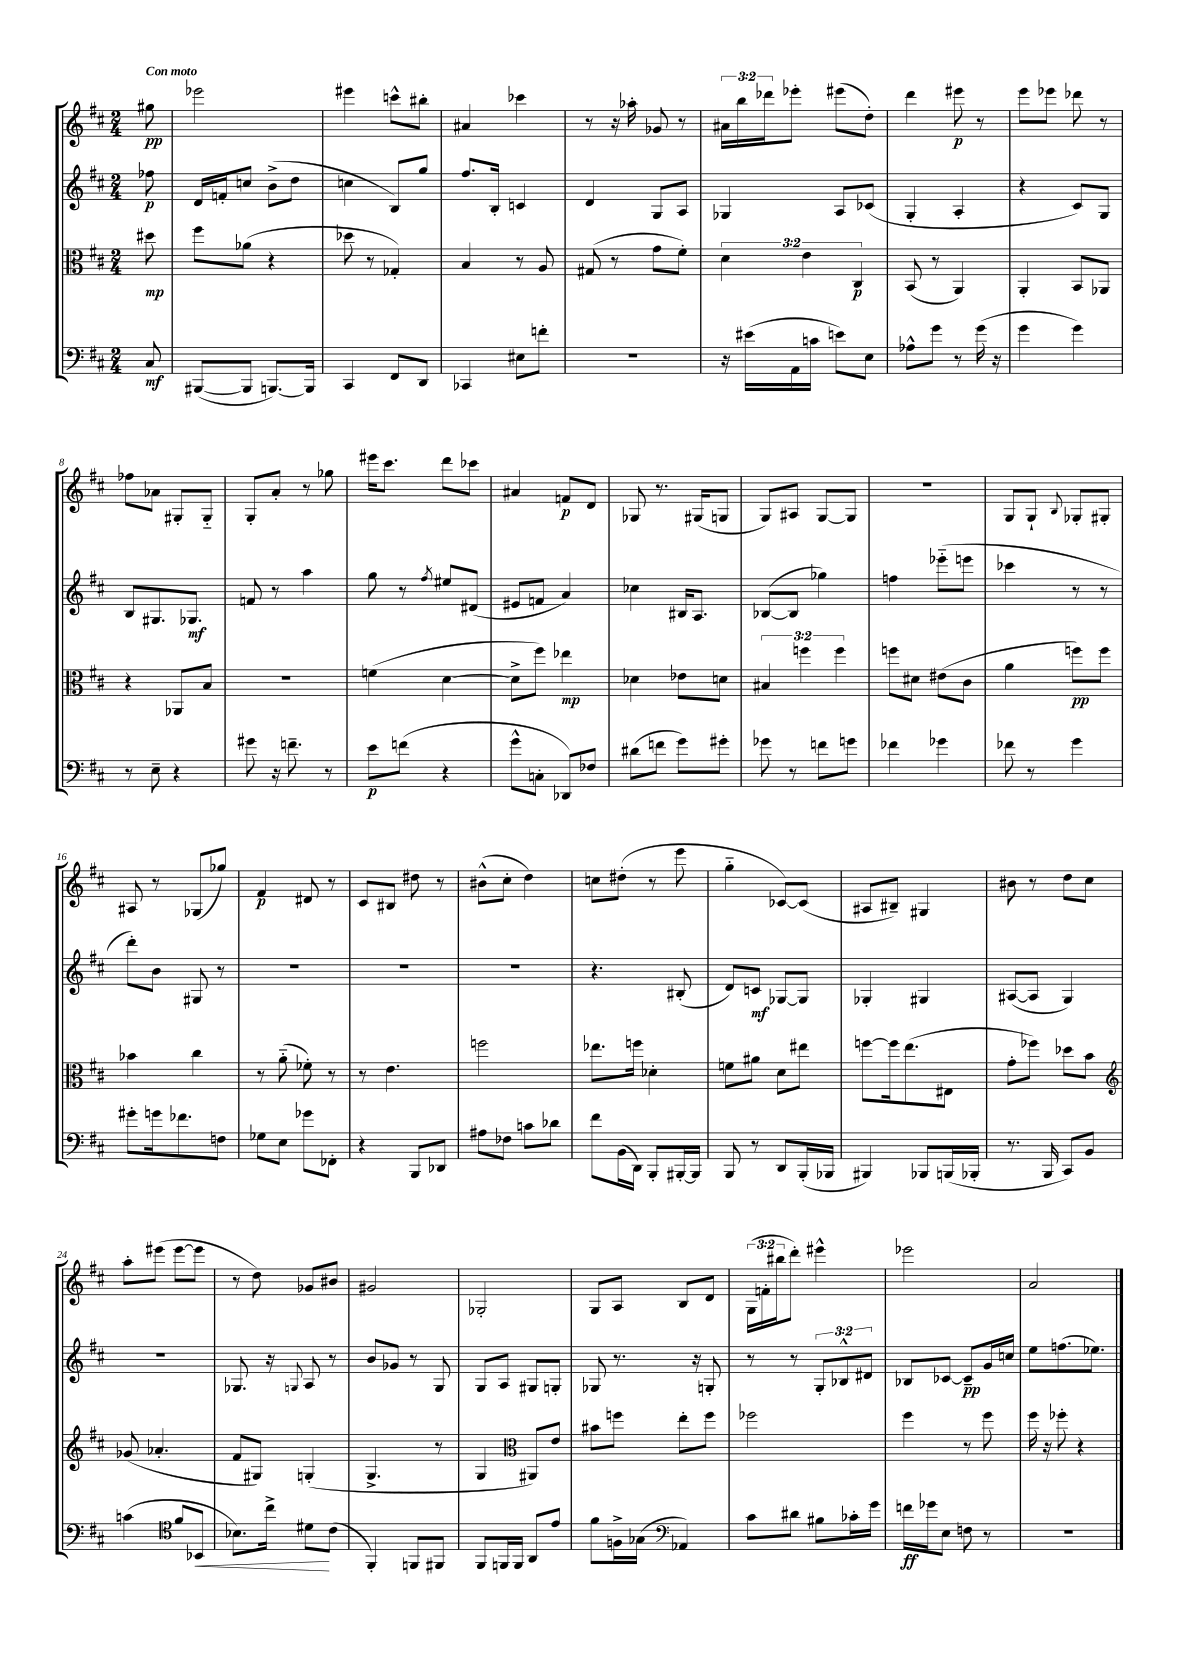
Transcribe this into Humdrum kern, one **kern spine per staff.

**kern	**dynam	**kern	**dynam	**kern	**dynam	**kern	**dynam
*part4	*part4	*part3	*part3	*part2	*part2	*part1	*part1
*staff4	*staff4	*staff3	*staff3	*staff2	*staff2	*staff1	*staff1
*clefF4	*	*clefC3	*	*clefG2	*	*clefG2	*
*k[f#c#]	*	*k[f#c#]	*	*k[f#c#]	*	*k[f#c#]	*
*M2/4	*	*M2/4	*	*M2/4	*	*M2/4	*
=	=	=	=	=	=	=	=
!	!	!	!	!	!	!LO:TX:a:B:t=Con moto	!
8C#/	mf	8dd#X\	mp	8ff-X\	p	8gg#X\	pp
=1	=1	=1	=1	=1	=1	=1	=1
([8BBB#X/L	.	8ff#\L	.	16d/LL	.	2eee-X\	.
.	.	.	.	16fn'/J	.	.	.
8BBB#/J]	.	(8a-X\J	.	8ccn/J	.	.	.
[8.BBBn/L)	.	4r	.	(8b^\L	.	.	.
.	.	.	.	8dd\J	.	.	.
16BBB/Jk]	.	.	.	.	.	.	.
=2	=2	=2	=2	=2	=2	=2	=2
4CC#/	.	8dd-X\	.	4ccn\	.	4eee#X\	.
.	.	8r	.	.	.	.	.
8FF#/L	.	4G-X'/)	.	8B/L)	.	8cccn^^\L	.
8DD/J	.	.	.	8gg/J	.	8bb#X'\J	.
=3	=3	=3	=3	=3	=3	=3	=3
4CC-X/	.	4B/	.	8.ff#/L	.	4a#X/	.
.	.	.	.	16B'/Jk	.	.	.
8E#X\L	.	8r	.	4cn/	.	4ccc-X\	.
8fn'\J	.	8A/	.	.	.	.	.
=4	=4	=4	=4	=4	=4	=4	=4
2r	.	(8G#X/	.	4d/	.	8r	.
.	.	8r	.	.	.	16r	.
.	.	.	.	.	.	16aa-X'\	.
.	.	8g\L	.	8G/L	.	8g-X/	.
.	.	8f#'\J)	.	8A/J	.	8r	.
=5	=5	=5	=5	=5	=5	=5	=5
16r	.	6d\	.	4G-X/	.	24a#X\LL	.
.	.	.	.	.	.	24bb\	.
(16e#X\LL	.	.	.	.	.	.	.
.	.	.	.	.	.	24ddd-X\J	.
16AA\	.	.	.	.	.	8eee-X'\J	.
.	.	6e\	.	.	.	.	.
16cn\JJ	.	.	.	.	.	.	.
8en\L)	.	.	.	8A/L	.	(8eee#X\L	.
.	.	6C#/	p	.	.	.	.
8E\J	.	.	.	(8c-X/J	.	8dd'\J)	.
=6	=6	=6	=6	=6	=6	=6	=6
8A-X^^\L	.	(8BB/	.	4G'/	.	4ddd\	.
8g\J	.	8r	.	.	.	.	.
8r	.	4AA/)	.	4A'/	.	8eee#X\	p
(16g\	.	.	.	.	.	8r	.
16r	.	.	.	.	.	.	.
=7	=7	=7	=7	=7	=7	=7	=7
4g\	.	4AA'/	.	4r	.	8eee\L	.
.	.	.	.	.	.	8eee-X\J	.
4g\)	.	8BB/L	.	8c#/L)	.	8ddd-X\	.
.	.	8AA-X/J	.	8G/J	.	8r	.
!!LO:LB:g=z
=8	=8	=8	=8	=8	=8	=8	=8
8r	.	4r	.	8B/L	.	8ff-X\L	.
8E~\	.	.	.	8.G#X/	.	8a-X\J	.
4r	.	8AA-X/L	.	.	.	8G#X'/L	.
.	.	.	.	8.G-X/J	mf	.	.
.	.	8B/J	.	.	.	8G#/J	.
=9	=9	=9	=9	=9	=9	=9	=9
8g#X\	.	2r	.	8fn/	.	8G'/L	.
16r	.	.	.	8r	.	8a'/J	.
8.fn~\	.	.	.	.	.	.	.
.	.	.	.	4aa\	.	8r	.
8r	.	.	.	.	.	8gg-X\	.
=10	=10	=10	=10	=10	=10	=10	=10
8e\L	p	(4fn\	.	8gg\	.	16eee#X\KL	.
.	.	.	.	.	.	8.ccc#\J	.
(8fn\J	.	.	.	8r	.	.	.
.	.	.	.	8qff#/	.	.	.
4r	.	[4d\	.	8ee#X/L	.	8ddd\L	.
.	.	.	.	(8d#X/J	.	8ccc-X\J	.
=11	=11	=11	=11	=11	=11	=11	=11
8g^^\L	.	8d^\L]	.	8e#X/L	.	4a#X/	.
8Cn'\J	.	8ff#\J)	.	8fn/J	.	.	.
8DD-X/L)	.	4ee-X\	mp	4a/)	.	8fn/L	p
8F-X/J	.	.	.	.	.	8d/J	.
=12	=12	=12	=12	=12	=12	=12	=12
(8d#X\L	.	4d-X\	.	4cc-X\	.	8G-X/	.
8fn\J	.	.	.	.	.	8.r	.
8g\L)	.	8e-X\L	.	16B#X/KL	.	.	.
.	.	.	.	8.A/J	.	(16G#X/KL	.
8g#X'\J	.	8dn\J	.	.	.	8Gn/J	.
=13	=13	=13	=13	=13	=13	=13	=13
8g-X\	.	6B#X/	.	([8B-X/L	.	8G/L)	.
8r	.	.	.	8B-/J]	.	8A#X/J	.
.	.	6ffn\	.	.	.	.	.
8fn\L	.	.	.	4gg-X\)	.	[8G/L	.
.	.	6ff\	.	.	.	.	.
8gn\J	.	.	.	.	.	8G/J]	.
=14	=14	=14	=14	=14	=14	=14	=14
4f-X\	.	8ffn\L	.	4ffn\	.	2r	.
.	.	8d#X\J	.	.	.	.	.
4g-X\	.	(8e#X\L	.	(8eee-X\L	.	.	.
.	.	8c#\J	.	8eeen\J	.	.	.
=15	=15	=15	=15	=15	=15	=15	=15
8f-X\	.	4a\	.	4ccc-X\	.	8G/L	.
8r	.	.	.	.	.	8G`/J	.
.	.	.	.	.	.	8qqB/	.
4g\	.	8ffn\L)	pp	8r	.	8G-X'/L	.
.	.	8ff\J	.	8r	.	8G#X'/J	.
!!LO:LB:g=z
=16	=16	=16	=16	=16	=16	=16	=16
8g#X'\L	.	4b-X\	.	8ddd'\L)	.	8A#X/	.
16gn\k	.	.	.	8b\J	.	8r	.
8.f-X\	.	.	.	.	.	.	.
.	.	4cc#\	.	8G#X/	.	(8G-X/L	.
8Fn\J	.	.	.	8r	.	8gg-X/J)	.
=17	=17	=17	=17	=17	=17	=17	=17
8G-X\L	.	8r	.	2r	.	4f#/	p
8E\J	.	(8a\	.	.	.	.	.
8g-X\L	.	8f-X'\)	.	.	.	8d#X/	.
8FF-X'\J	.	8r	.	.	.	8r	.
=18	=18	=18	=18	=18	=18	=18	=18
4r	.	8r	.	2r	.	8c#/L	.
.	.	4.e\	.	.	.	8B#X/J	.
8BBB/L	.	.	.	.	.	8dd#X\	.
8DD-X/J	.	.	.	.	.	8r	.
=19	=19	=19	=19	=19	=19	=19	=19
8A#X\L	.	2ffn\	.	2r	.	(8b#X^^\L	.
8F-X\J	.	.	.	.	.	8cc#'\J	.
8cn\L	.	.	.	.	.	4dd\)	.
8d-X\J	.	.	.	.	.	.	.
=20	=20	=20	=20	=20	=20	=20	=20
8f#\L	.	8.ee-X\L	.	4.r	.	8ccn\L	.
(16BB\L	.	.	.	.	.	(8dd#X'\J	.
16DD\JJ)	.	16ffn\Jk	.	.	.	.	.
8BBB'/L	.	4d-X'\	.	.	.	8r	.
[16BBB#X'/L	.	.	.	(8B#X'/	.	8eee\	.
16BBB#/JJ]	.	.	.	.	.	.	.
=21	=21	=21	=21	=21	=21	=21	=21
8BBB/	.	8fn\L	.	8d/L)	.	4gg\	.
8r	.	8a#X\J	.	8cn/J	mf	.	.
8DD/L	.	8d\L	.	[8G-X/L	.	[8c-X/L)	.
(16BBB'/L	.	8ee#X\J	.	8G-/J]	.	(8c-/J]	.
16BBB-X/JJ	.	.	.	.	.	.	.
=22	=22	=22	=22	=22	=22	=22	=22
4BBB#X/)	.	[8ffn\L	.	4G-X'/	.	8A#X/L	.
.	.	16ff\k]	.	.	.	8B#X~/J)	.
.	.	(8.ee\	.	.	.	.	.
8BBB-X/L	.	.	.	4G#X/	.	4G#X/	.
(16BBBn/L	.	8E#X\J	.	.	.	.	.
16BBB-X'/JJ	.	.	.	.	.	.	.
=23	=23	=23	=23	=23	=23	=23	=23
8.r	.	8g'\L	.	([8A#X/L	.	8b#X\	.
.	.	8ff-X\J)	.	8A#/J]	.	8r	.
16BBB/	.	.	.	.	.	.	.
8CC#/L)	.	8dd-X\L	.	4G/)	.	8dd\L	.
8BB/J	.	8b\J	.	.	.	8cc#\J	.
!!LO:LB:g=z
=24	=24	=24	=24	=24	=24	=24	=24
*	*	*clefG2	*	*	*	*	*
(4cn\	.	(8g-X/	.	2r	.	8aa'\L	.
.	.	4.a-X'/	.	.	.	(8eee#X\J	.
*clefC4	*	*	*	*	*	*	*
8f#/L	.	.	.	.	.	[8eee#\L	.
!	!LO:HP:b	!	!	!	!	!	!
8BB-X/J	<	.	.	.	.	8eee#\J]	.
=25	=25	=25	=25	=25	=25	=25	=25
8.B-X\L)	.	8f#/L	.	8.G-X/	.	8r	.
.	.	8G#X/J)	.	.	.	8dd\)	.
16cc#^\Jk	.	.	.	16r	.	.	.
.	.	.	.	8qqGn/	.	.	.
8d#X\L	.	(4Gn'/	.	8A/	.	8g-X/L	.
(8c#\J	[	.	.	8r	.	8b#X/J	.
=26	=26	=26	=26	=26	=26	=26	=26
4FF#'/)	.	4.G^/	.	8b/L	.	2g#X/	.
.	.	.	.	8g-X/J	.	.	.
8FFn/L	.	.	.	8r	.	.	.
8FF#X/J	.	8r	.	8G/	.	.	.
=27	=27	=27	=27	=27	=27	=27	=27
8FF#/L	.	4G/	.	8G/L	.	2G-X'/	.
16FFn/L	.	.	.	8A/J	.	.	.
16FF/JJ	.	.	.	.	.	.	.
*	*	*clefC3	*	*	*	*	*
8AA/L	.	8AA#X/L)	.	8G#X/L	.	.	.
8e/J	.	8e/J	.	8Gn'/J	.	.	.
=28	=28	=28	=28	=28	=28	=28	=28
8f#\L	.	8b#X\L	.	8G-X/	.	8G/L	.
16Fn^\L	.	8ffn\J	.	8.r	.	8A/J	.
(16G-X\JJ	.	.	.	.	.	.	.
*clefF4	*	*	*	*	*	*	*
4AA-X/)	.	8ee'\L	.	.	.	8B/L	.
.	.	.	.	16r	.	.	.
.	.	8ff\J	.	8Gn'/	.	8d/J	.
=29	=29	=29	=29	=29	=29	=29	=29
8c#\L	.	2ff-X\	.	8r	.	(24G\LL	.
.	.	.	.	.	.	24fn'\	.
.	.	.	.	.	.	24bb#X\J	.
8d#X\J	.	.	.	8r	.	8ddd'\J)	.
8B#X\L	.	.	.	12G'/L	.	4eee#X^^\	.
.	.	.	.	12B-X^^/	.	.	.
16c-X'\L	.	.	.	.	.	.	.
.	.	.	.	12d#X/J	.	.	.
16g\JJ	.	.	.	.	.	.	.
=30	=30	=30	=30	=30	=30	=30	=30
16fn\LL	ff	4ff#\	.	8B-X/L	.	2eee-X\	.
16g-X\J	.	.	.	.	.	.	.
8E\J	.	.	.	[8c-X/J	.	.	.
8Fn\	.	8r	.	8c-~/L]	pp	.	.
8r	.	8ff#\	.	16g/L	.	.	.
.	.	.	.	16ccn/JJ	.	.	.
=31	=31	=31	=31	=31	=31	=31	=31
2r	.	16ff#\	.	8ee\L	.	2a/	.
.	.	16r	.	.	.	.	.
.	.	8ff-X'\	.	(8.ffn\	.	.	.
.	.	4r	.	.	.	.	.
.	.	.	.	8.ee-X\J)	.	.	.
==	==	==	==	==	==	==	==
*-	*-	*-	*-	*-	*-	*-	*-
